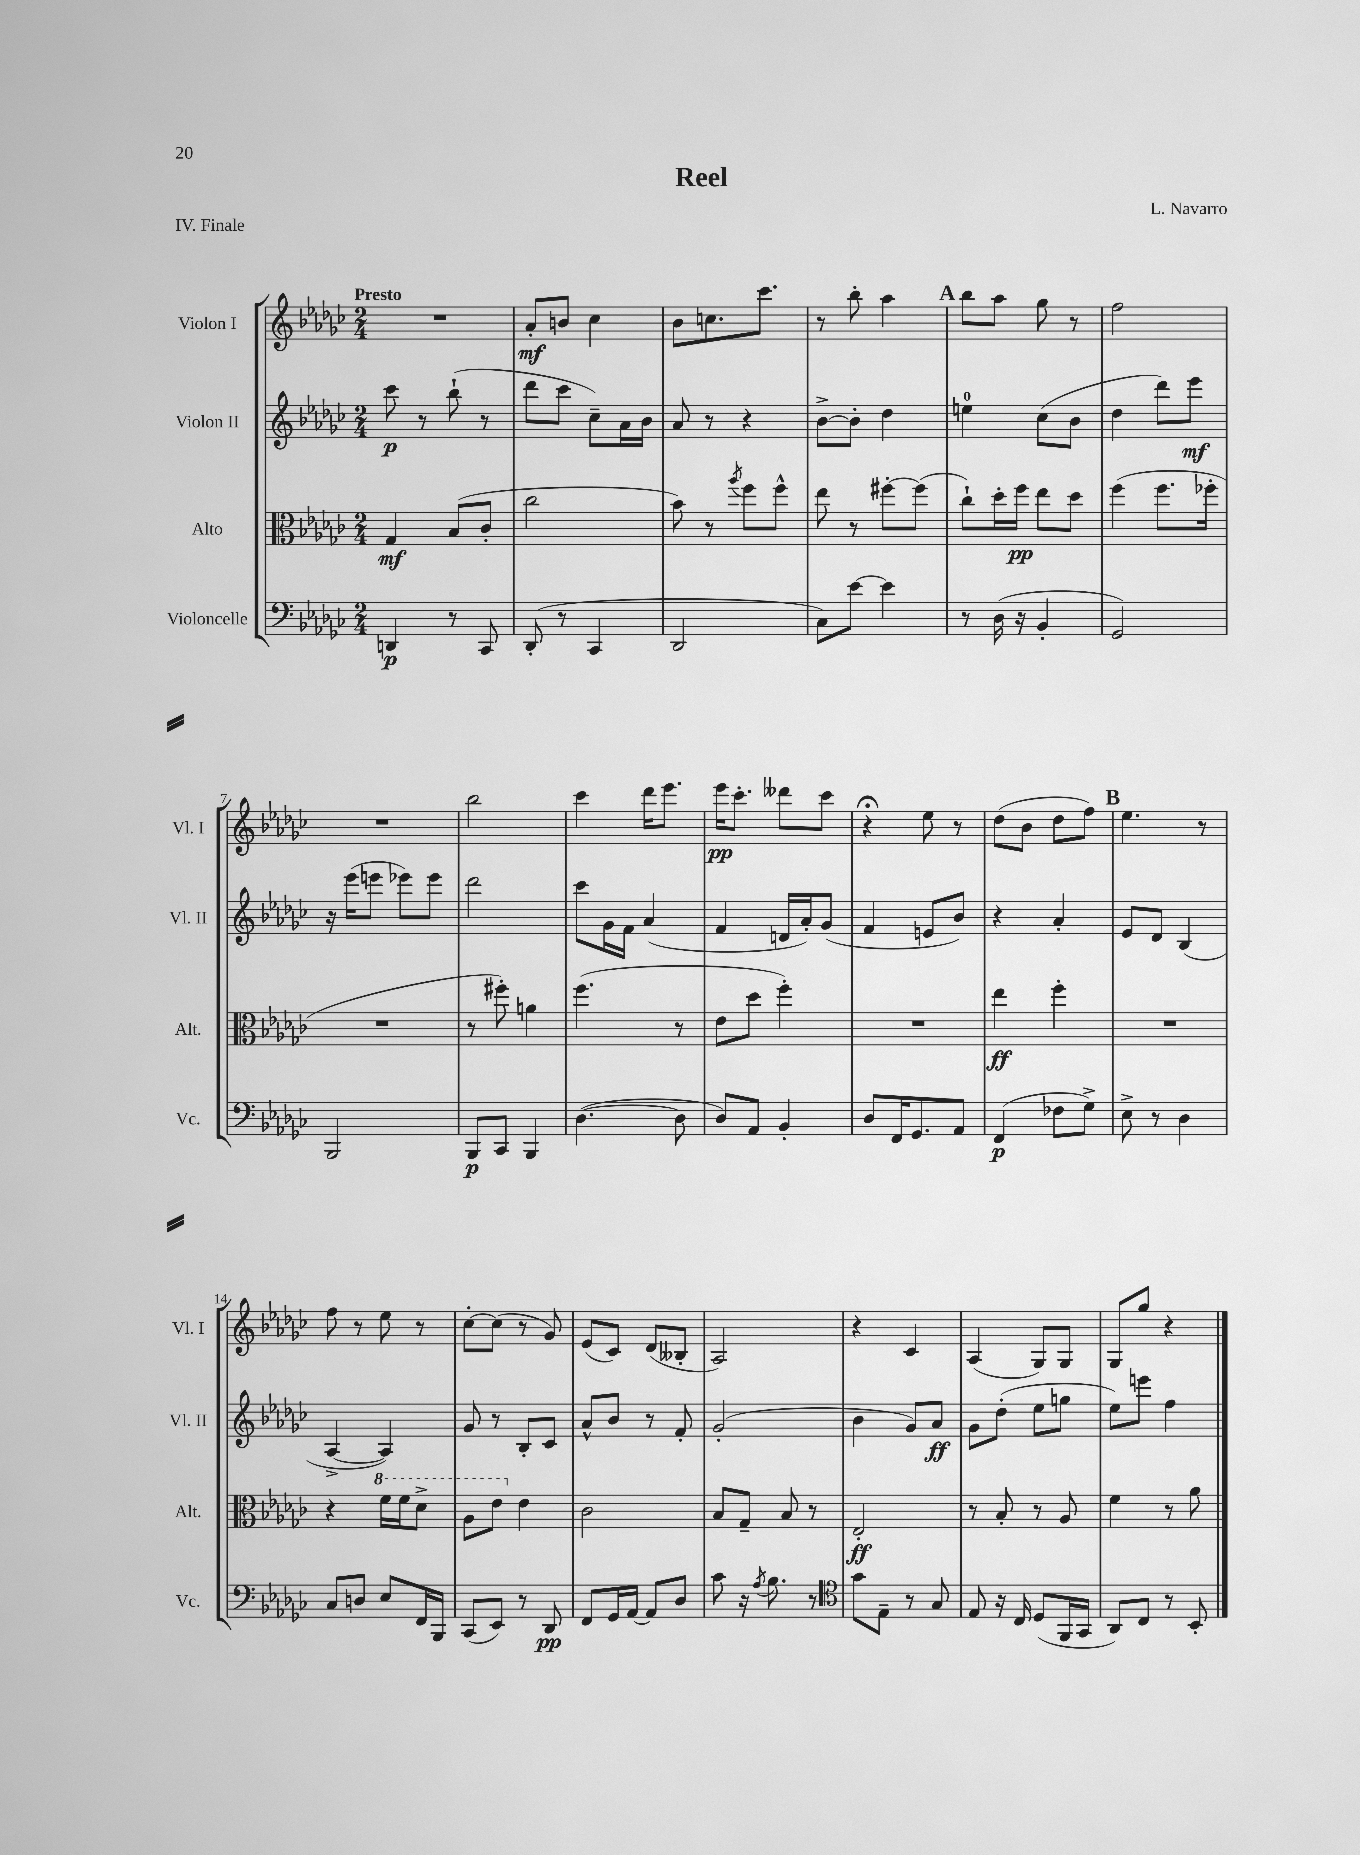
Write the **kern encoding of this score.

**kern	**dynam	**kern	**dynam	**kern	**dynam	**kern	**dynam
*part4	*part4	*part3	*part3	*part2	*part2	*part1	*part1
*staff4	*staff4	*staff3	*staff3	*staff2	*staff2	*staff1	*staff1
*I"Violoncelle	*	*I"Alto	*	*I"Violon II	*	*I"Violon I	*
*I'Vc.	*	*I'Alt.	*	*I'Vl. II	*	*I'Vl. I	*
*clefF4	*	*clefC3	*	*clefG2	*	*clefG2	*
*k[b-e-a-d-g-c-]	*	*k[b-e-a-d-g-c-]	*	*k[b-e-a-d-g-c-]	*	*k[b-e-a-d-g-c-]	*
*M2/4	*	*M2/4	*	*M2/4	*	*M2/4	*
=1	=1	=1	=1	=1	=1	=1	=1
!	!	!	!	!	!	!LO:TX:a:B:t=Presto	!
4DDn/	p	4G-/	mf	8ccc-\	p	2r	.
.	.	.	.	8r	.	.	.
8r	.	(8B-/L	.	(8bb-`\	.	.	.
8CC-/	.	8c-'/J	.	8r	.	.	.
=2	=2	=2	=2	=2	=2	=2	=2
(8DD-'/	.	2cc-\	.	8ddd-\L	.	8a-'/L	mf
8r	.	.	.	8ccc-\J	.	8bn/J	.
4CC-/	.	.	.	8cc-~\L)	.	4cc-\	.
.	.	.	.	16a-\L	.	.	.
.	.	.	.	16b-\JJ	.	.	.
=3	=3	=3	=3	=3	=3	=3	=3
2DD-/	.	8b-\)	.	8a-/	.	8b-\L	.
.	.	8r	.	8r	.	8.ccn\	.
.	.	8qaa-/	.	.	.	.	.
.	.	8ff\L	.	4r	.	.	.
.	.	.	.	.	.	8.ccc-\J	.
.	.	8ff^^\J	.	.	.	.	.
=4	=4	=4	=4	=4	=4	=4	=4
8C-\L)	.	8ee-\	.	[8b-^\L	.	8r	.
[8e-\J	.	8r	.	8b-'\J]	.	8bb-'\	.
4e-\]	.	[8ff#X'\L	.	4dd-\	.	4aa-\	.
.	.	(8ff#\J]	.	.	.	.	.
!!LO:REH:place=s1:t=A
=5	=5	=5	=5	=5	=5	=5	=5
8r	.	8cc-`\L)	.	4een\	.	8bb-\L	.
(16D-\	.	16dd-'\L	.	.	.	8aa-\J	.
16r	.	16ff\JJ	pp	.	.	.	.
4BB-'/	.	8ee-\L	.	(8cc-\L	.	8gg-\	.
.	.	8dd-\J	.	8b-\J	.	8r	.
=6	=6	=6	=6	=6	=6	=6	=6
2GG-/)	.	(4ff\	.	4dd-\	.	2ff\	.
.	.	8.ff\L	.	8ddd-\L)	.	.	.
.	.	.	.	8eee-\J	mf	.	.
.	.	16ff-X'\Jk	.	.	.	.	.
!!LO:LB:g=z
=7	=7	=7	=7	=7	=7	=7	=7
2BBB-/	.	2r	.	16r	.	2r	.
.	.	.	.	(16eee-\KL	.	.	.
.	.	.	.	8eeen\J	.	.	.
.	.	.	.	8eee-X\L)	.	.	.
.	.	.	.	8eee-\J	.	.	.
=8	=8	=8	=8	=8	=8	=8	=8
8BBB-/L	p	8r	.	2ddd-\	.	2bb-\	.
8CC-/J	.	8ff#X'\)	.	.	.	.	.
4BBB-/	.	4an\	.	.	.	.	.
=9	=9	=9	=9	=9	=9	=9	=9
([4.D-\	.	(4.ff\	.	8ccc-\L	.	4ccc-\	.
.	.	.	.	16g-\L	.	.	.
.	.	.	.	16f\JJ	.	.	.
.	.	.	.	(4a-/	.	16ddd-\KL	.
.	.	.	.	.	.	8.eee-\J	.
8D-\]	.	8r	.	.	.	.	.
=10	=10	=10	=10	=10	=10	=10	=10
8D-/L)	.	8e-\L	.	4f/	.	16eee-\KL	pp
.	.	.	.	.	.	8.ccc-'\J	.
8AA-/J	.	8dd-\J	.	.	.	.	.
4BB-'/	.	4ff'\)	.	16dn/LL	.	8ddd--X\L	.
.	.	.	.	16a-'/J)	.	.	.
.	.	.	.	(8g-/J	.	8ccc-\J	.
=11	=11	=11	=11	=11	=11	=11	=11
8D-/L	.	2r	.	4f/	.	4r;<	.
16FF/K	.	.	.	.	.	.	.
8.GG-/	.	.	.	.	.	.	.
.	.	.	.	8en/L	.	8ee-\	.
8AA-/J	.	.	.	8b-/J)	.	8r	.
=12	=12	=12	=12	=12	=12	=12	=12
(4FF/	p	4ee-\	ff	4r	.	(8dd-\L	.
.	.	.	.	.	.	8b-\J	.
8F-X\L	.	4ff'\	.	4a-'/	.	8dd-\L	.
8G-^\J)	.	.	.	.	.	8ff\J)	.
!!LO:REH:place=s1:t=B
=13	=13	=13	=13	=13	=13	=13	=13
8E-^\	.	2r	.	8e-/L	.	4.ee-\	.
8r	.	.	.	8d-/J	.	.	.
4D-\	.	.	.	(4B-/	.	.	.
.	.	.	.	.	.	8r	.
!!LO:LB:g=z
=14	=14	=14	=14	=14	=14	=14	=14
8C-/L	.	4r	.	[4A-^/	.	8ff\	.
8Dn/J	.	.	.	.	.	8r	.
*	*	*8va	*	*	*	*	*
8E-/L	.	16ff\LL	.	4A-/])	.	8ee-\	.
.	.	16ff\J	.	.	.	.	.
16FF/L	.	8dd-^\J	.	.	.	8r	.
16BBB-/JJ	.	.	.	.	.	.	.
=15	=15	=15	=15	=15	=15	=15	=15
(8CC-/L	.	8a-\L	.	8g-/	.	[8cc-'\L	.
8EE-/J)	.	8ee-\J	.	8r	.	(8cc-\J]	.
*	*	*X8va	*	*	*	*	*
8r	.	4e-\	.	8B-'/L	.	8r	.
8DD-/	pp	.	.	8c-/J	.	8g-/)	.
=16	=16	=16	=16	=16	=16	=16	=16
8FF/L	.	2c-\	.	8a-^^/L	.	(8e-/L	.
16GG-/L	.	.	.	8b-/J	.	8c-/J)	.
[16AA-/JJ	.	.	.	.	.	.	.
8AA-/L]	.	.	.	8r	.	(8d-/L	.
8D-/J	.	.	.	8f'/	.	8B--X'/J	.
=17	=17	=17	=17	=17	=17	=17	=17
8c-\	.	8B-/L	.	(2g-'/	.	2A-/)	.
16r	.	8G-~/J	.	.	.	.	.
8qA-/	.	.	.	.	.	.	.
8.B-\	.	.	.	.	.	.	.
.	.	8B-/	.	.	.	.	.
8r	.	8r	.	.	.	.	.
=18	=18	=18	=18	=18	=18	=18	=18
*clefC4	*	*	*	*	*	*	*
8g-\L	.	2E-'/	ff	4b-\	.	4r	.
8E-~\J	.	.	.	.	.	.	.
8r	.	.	.	8g-/L)	.	4c-/	.
8G-/	.	.	.	8a-/J	ff	.	.
=19	=19	=19	=19	=19	=19	=19	=19
8E-/	.	8r	.	8g-\L	.	(4A-/	.
16r	.	8B-'/	.	(8dd-'\J	.	.	.
16C-/	.	.	.	.	.	.	.
(8D-/L	.	8r	.	8ee-\L	.	8G-/L)	.
16FF/L	.	8A-/	.	8ggn\J	.	8G-/J	.
16GG-/JJ	.	.	.	.	.	.	.
=20	=20	=20	=20	=20	=20	=20	=20
8AA-/L)	.	4f\	.	8ee-\L)	.	8G-/L	.
8C-/J	.	.	.	8eeen\J	.	8gg-/J	.
8r	.	8r	.	4ff\	.	4r	.
8BB-'/	.	8a-\	.	.	.	.	.
==	==	==	==	==	==	==	==
*-	*-	*-	*-	*-	*-	*-	*-
